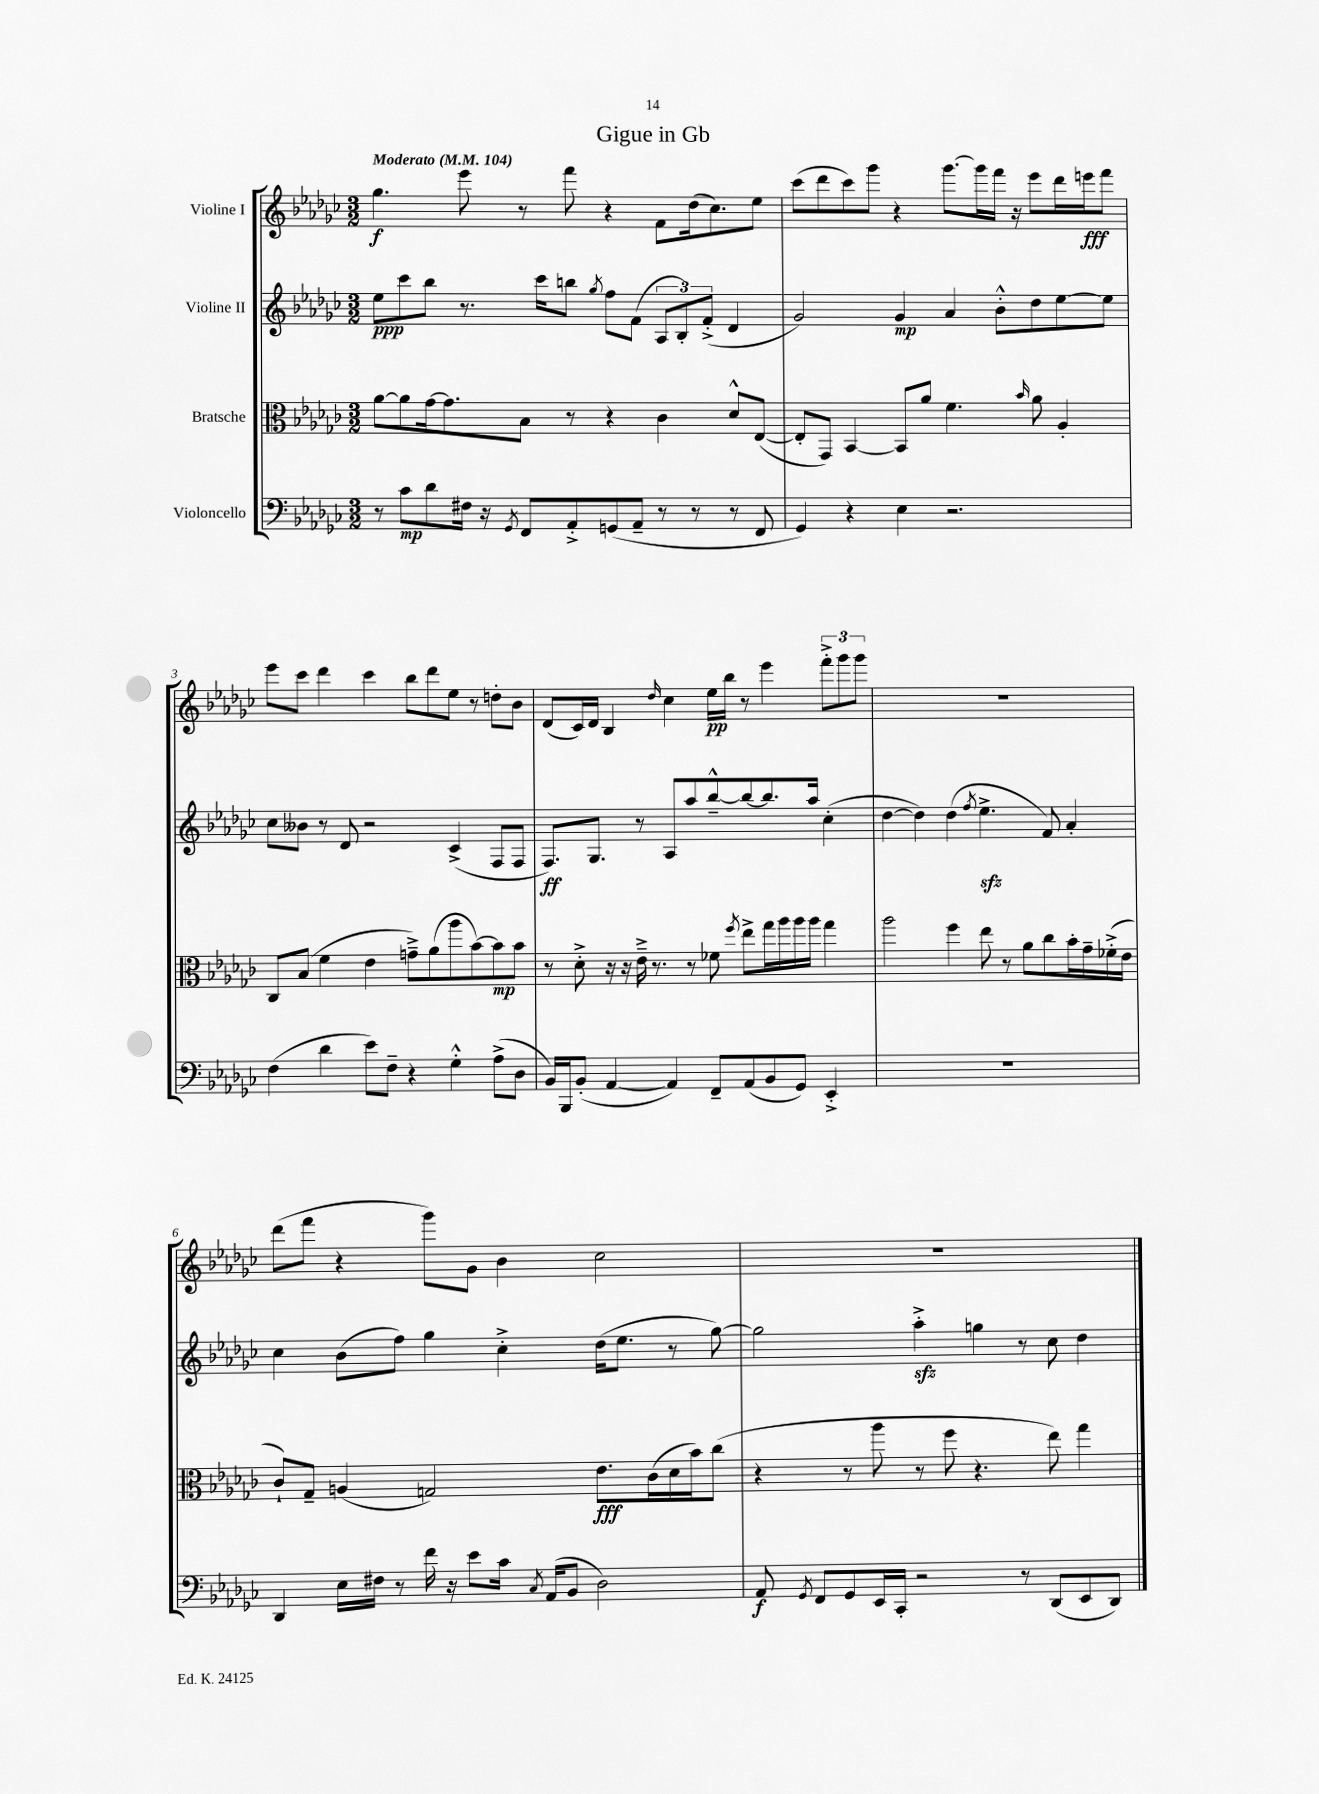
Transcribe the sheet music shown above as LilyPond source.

\header { title = "Gigue in Gb" }
<<
\new StaffGroup <<
\new Staff = "s0" \with { instrumentName = "Violine I" } {
    \clef treble \key ges \major \numericTimeSignature \time 3/2 \tempo "Moderato" 4 = 104
    \autoBeamOff ges''4.\f ees'''8 r8 f'''8 r4 f'8[ des''16( ces''8.) ees''8] |
    ces'''8[( des'''8 ces'''8) ges'''8] r4 ges'''8.[~ ges'''16 f'''16] r16 ees'''8[ des'''16 e'''16\fff f'''8] |
    ees'''8[ ces'''8] des'''4 ces'''4 bes''8[ des'''8 ees''8] r8 d''8[-. bes'8] |
    des'8[( ces'16) des'16] bes4 \grace { des''16 } ces''4 ees''16[\pp bes''16] r8 ees'''4 \tuplet 3/2 { f'''8[-.-> ges'''8 ges'''8] } |
    R1. |
    des'''8[( f'''8] r4 ges'''8[) ges'8] bes'4 ces''2 |
    R1. \bar "|." |
}
\new Staff = "s1" \with { instrumentName = "Violine II" } {
    \clef treble \key ges \major \numericTimeSignature \time 3/2
    \autoBeamOff ees''8[\ppp ces'''8 bes''8] r8. ces'''16[ b''8] \acciaccatura { ges''8 } f''8[ f'8]( \tuplet 3/2 { aes8[ bes8-.) f'8]-.->( } des'4 |
    ges'2) ges'4\mp aes'4 bes'8[-.-^ des''8 ees''8~ ees''8] |
    ces''8[ beses'8] r8 des'8 r2 ces'4->( f8[ f8] |
    f8.[\ff) ges8.] r8 aes8[ aes''8 bes''8~---^ bes''8~ bes''8. aes''16] ces''4-.( |
    des''4~ des''4) des''4( \acciaccatura { f''8 } ees''4.->\sfz f'8) aes'4-. |
    ces''4 bes'8[( f''8]) ges''4 ces''4-.-> des''16[( ees''8.] r8 ges''8~) |
    ges''2 aes''4-.->\sfz g''4 r8 ces''8 des''4 \bar "|." |
}
\new Staff = "s2" \with { instrumentName = "Bratsche" } {
    \clef alto \key ges \major \numericTimeSignature \time 3/2
    \autoBeamOff aes'8[~ aes'8 ges'16~ ges'8. bes8] r8 r4 ces'4 des'8[-^ ees8]~( |
    ees8[-. ges,8]) bes,4~ bes,8[ aes'8] f'4. \grace { bes'16 } aes'8 aes4-. |
    ces8[ bes8]( f'4 ees'4 g'8[--->) aes'8( aes''8 bes'8~) bes'8\mp bes'8] |
    r8 des'8-.-> r16 r16 ees'16---> r8. r8 fes'8 \acciaccatura { f''8 } ees''8[-> ges''16 aes''16 aes''16 aes''16] ges''4 |
    aes''2 f''4 ees''8 r8 aes'8[ ces''8 bes'16-. ges'16-- fes'16-.->( ees'16] |
    ces'8[-!) ges8]-- a4( g2) ees'8.[\fff ces'16( des'16 bes'16) ces''8]( |
    r4 r8 aes''8 r8 f''8 r4. ees''8) ges''4 \bar "|." |
}
\new Staff = "s3" \with { instrumentName = "Violoncello" } {
    \clef bass \key ges \major \numericTimeSignature \time 3/2
    \autoBeamOff r8 ces'8[\mp des'8 fis16] r16 \acciaccatura { ges,8 } f,8[ aes,8-.-> g,8( aes,8]-- r8 r8 r8 f,8 |
    ges,4) r4 ees4 r2. |
    f4( des'4 ees'8[) f8]-- r4 ges4-.-^ aes8[->( des8] |
    bes,16[) bes,,16 bes,8]-.( aes,4~ aes,4) f,8[-- aes,8( bes,8 ges,8]) ees,4-.-> |
    R1. |
    des,4 ees16[ fis16] r8 f'16 r16 ees'8[ ces'16] \acciaccatura { ces8 } aes,16[( bes,8] des2) |
    aes,8\f \acciaccatura { ges,8 } f,8[ ges,8 ees,16 ces,16]-. r2 r8 des,8[( ees,8 des,8]) \bar "|." |
}
>>
>>
